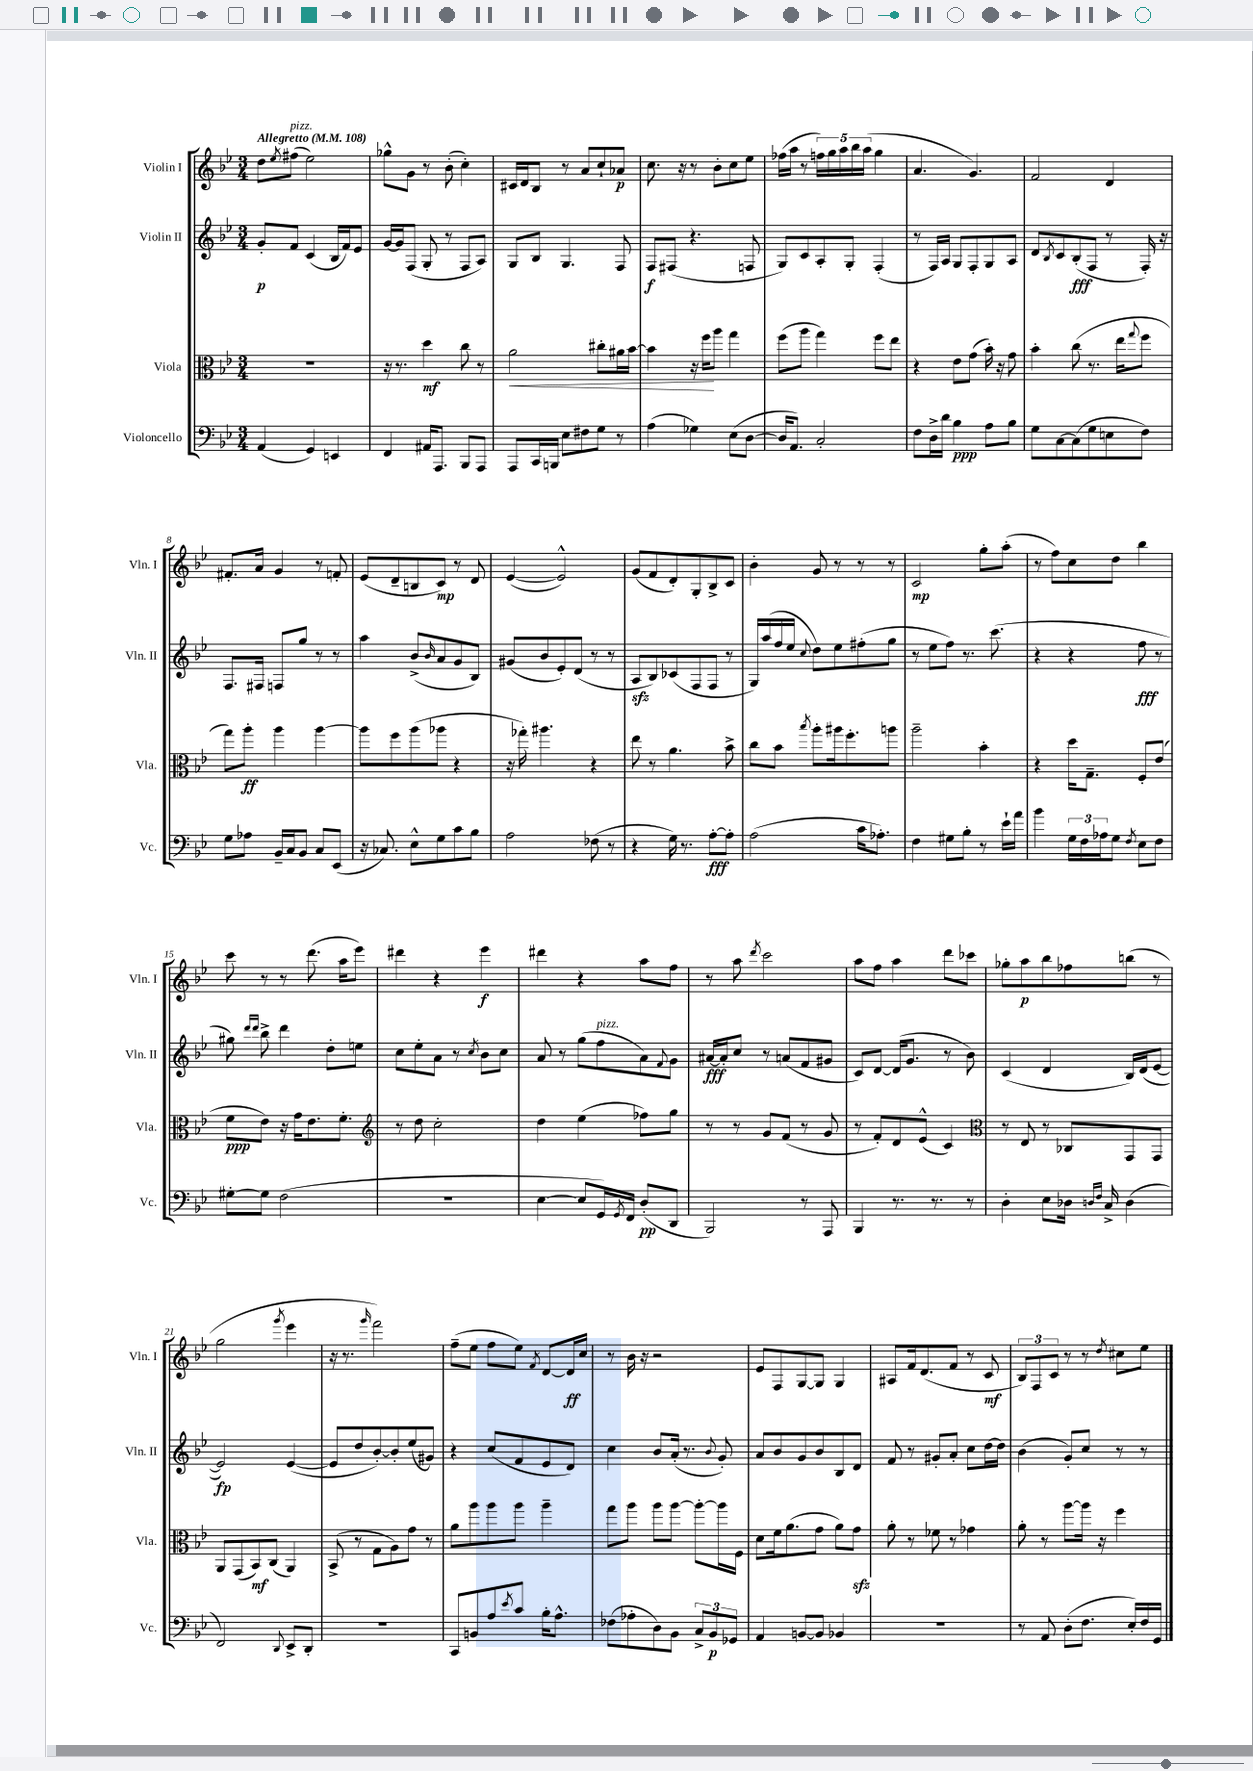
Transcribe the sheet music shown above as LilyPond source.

<<
\new StaffGroup <<
\new Staff = "s0" \with { instrumentName = "Violin I" shortInstrumentName = "Vln. I" } {
    \clef treble \key bes \major \numericTimeSignature \time 3/4 \tempo "Allegretto" 4 = 108
    d''8 \acciaccatura { ees''8 } fis''8^\markup { \italic "pizz." }( ees''2) |
    ges''8-^ g'8 r8 bes'8-.( c''4-.) |
    cis'16 d'16 bes8 r8 a'8 c''8-! aes'8\p |
    c''8. r16 r8 bes'8-. c''8 ees''8 |
    fes''16( a''16 r8 \tuplet 5/4 { f''16) g''16 a''16 bes''16 a''16( } g''4 |
    a'4. g'4.) |
    f'2 d'4 |
    fis'8.-. a'16 g'4 r8 f'8-. |
    ees'8( d'8-- b8 c'8\mp) r8 d'8 |
    ees'4~( ees'2-^) |
    g'8( f'8 d'8-.) g8-. bes8-> c'8 |
    bes'4-. g'8 r8 r8 r8 |
    c'2\mp g''8-. a''8-.( |
    r8 f''8) c''8 d''8 bes''4 |
    c'''8 r8 r8 d'''8.( a''16 ees'''8) |
    dis'''4 r4 ees'''4\f |
    dis'''4 r4 a''8 f''8 |
    r8 a''8 \acciaccatura { d'''8 } c'''2 |
    a''8 f''8 a''4 d'''8 ces'''8 |
    ges''8-. a''8\p bes''8 fes''8 b''8( r8 |
    g''2 \acciaccatura { g'''8 } ees'''4 |
    r16 r8. \grace { g'''16 } f'''2) |
    f''8--( ees''8 f''8 ees''8) \acciaccatura { f'8 } d'8~ d'16\ff c''16 |
    r8 bes'16 r16 r2 |
    ees'8 f8 g8~ g8 g4 |
    ais8 f'16 d'8.( f'8 r8 c'8\mf |
    \tuplet 3/2 { bes8) f8 c'8 } r8 r8 \acciaccatura { d''8 } cis''8 ees''8 \bar "|." |
}
\new Staff = "s1" \with { instrumentName = "Violin II" shortInstrumentName = "Vln. II" } {
    \clef treble \key bes \major \numericTimeSignature \time 3/4
    g'8-.\p f'8 c'4( bes16 f'16) ees'8 |
    g'16~ g'16 f8( g8-. r8 f8 a8) |
    g8 bes8 g4. f8 |
    f8\f fis8( r4. f8 |
    g8) c'8 a8-. g8-. f4-.( |
    r8 f16) a16 g8 f8-. g8 a8 |
    d'8 \acciaccatura { bes8 } c'8 bes8-.\fff( f8 r8 f16-.) r16 |
    f8. fis16 f8 g''8 r8 r8 |
    a''4 bes'8->( \grace { bes'16 } a'8 g'8 bes8) |
    gis'8( bes'8 ees'8-.) d'8( r8 r8 |
    a8\sfz bes8) ces'8( f8 f8 r8 |
    g16) a''16( f''16 ees''16 \appoggiatura { c''8 } d''8) ees''8 fis''8-.( g''8 |
    r8 ees''8 f''8) r8. c'''8.( |
    r4 r4 f''8\fff r8 |
    gis''8) \grace { d'''16 d'''16 } bes''8-> d'''4 d''8-. e''8 |
    c''8 ees''8-. a'8 r8 \acciaccatura { c''8 } bes'8 c''8 |
    a'8 r8 g''8( f''8^\markup { \italic "pizz." } a'8) \appoggiatura { f'8 } g'8 |
    ais'16~\fff ais'16-. c''8 r8 a'8( f'8 gis'8 |
    c'8) d'8~ d'16( g'8. r8 bes'8) |
    c'4( d'4 bes16) d'16( ees'8~ |
    ees'2\fp) ees'4~( |
    ees'8 d''8 bes'8~-.) bes'8-. ees''8( gis'8) |
    r4 c''8( f'8 ees'8 d'8) |
    c''4 bes'8 a'16-.( r8. \appoggiatura { bes'8 } g'8-.) |
    a'8 bes'8 g'8 bes'8 bes8 d'8 |
    f'8 r8 gis'8-. a'8-. c''8 d''16~ d''16 |
    bes'4( g'8-.) c''8 r8 r8 \bar "|." |
}
\new Staff = "s2" \with { instrumentName = "Viola" shortInstrumentName = "Vla." } {
    \clef alto \key bes \major \numericTimeSignature \time 3/4
    R2. |
    r16 r8. d''4\mf c''8 r8 |
    a'2\< cis''8-. ais'16 bes'16~ |
    bes'4 r16 f''16\! a''8 g''4 |
    f''8( a''8 g''4) f''8 ees''8 |
    r4 ees'8 g'8( bes'16-.) r16 g'8 |
    bes'4-. c''8( r8. ees''16 \appoggiatura { g''8 } f''8 |
    g''8) a''8-.\ff a''4 a''4~ |
    a''8 f''8 a''8( aes''8 r4 |
    r16 ges''16-.) ais''4. r4 |
    ees''8 r8 a'4. bes'8-> |
    c''8 bes'8 \acciaccatura { bes''8 } a''8-. ais''16 f''8.-. a''8 |
    a''2-- bes'4-. |
    r4 d''16 g8.-- f8-. ees'8( |
    f'8\ppp ees'8) r16 g'16 ees'8. f'8.-. |
    \clef treble r8 d''8 c''2-. |
    d''4 ees''4( fes''8) g''8 |
    r8 r8 g'8 f'8( r8 g'8 |
    r8 f'8-.) d'8 ees'8-^( c'4) |
    \clef alto r8 ees8 r8 ces8 g,8 g,8 |
    a,8 g,8( bes,8\mf) c8( a,4) |
    bes,8->( r8 g8 a8) g'8 r8 |
    a'8 a''8 a''8 a''8 a''4-- |
    g''8 a''8 a''8 a''8~ a''8~-. a''16 f16 |
    d'8 f'16 a'8.( g'8 a'8) g'8\sfz |
    a'8-. r8 fes'8 r8 ges'4 |
    a'8-. r8 a''8~ a''16 r16 f''4 \bar "|." |
}
\new Staff = "s3" \with { instrumentName = "Violoncello" shortInstrumentName = "Vc." } {
    \clef bass \key bes \major \numericTimeSignature \time 3/4
    a,4( g,4) e,4 |
    f,4 ais,16 a,,8. bes,,8 a,,8 |
    a,,8 c,16 b,,16 ees8 fis8 g8 r8 |
    a4( ges4) ees8( d8~ |
    d16 a,8.) c2-. |
    f8 d16-> d'16 bes4\ppp a8 bes8 |
    g8 c8~ c8( g8 e8 f8) |
    g8 aes8 bes,16-- c16 bes,8 c8 ees,8( |
    r16 ces8.) ees8-^ g8 c'8 bes8 |
    a2 fes8( r8 |
    r4 g16) r8. a8~-.\fff a8-. |
    a2( c'16 aes8.-.) |
    f4 gis8 bes8-. r8 ees'16-! a'16 |
    bes'4 \tuplet 3/2 { g16 f16 aes16 } g8 \acciaccatura { f8 } ees8 f8 |
    gis8~-. gis8 f2( |
    R2. |
    ees4~ ees8 g,16) \acciaccatura { g,8 } f,16 d8-.\pp( d,8 |
    bes,,2) r8 a,,8 |
    bes,,4 r8. r8. r8 |
    d4-. ees8 des16 \grace { d16 f16 } c16-> d4( |
    f,2) \appoggiatura { d,8 } ees,8-> d,8-. |
    R2. |
    c,8 b,8 a8 \acciaccatura { ees'8 } c'8 bes16-. a8.-^ |
    fes8( aes8-. d8) bes,8 \tuplet 3/2 { c8-> bes,8\p ges,8 } |
    a,4 b,8~ b,8 bes,4 |
    R2. |
    r8 a,8 d8-.( f8. ees16-.) f16 g,16 \bar "|." |
}
>>
>>
